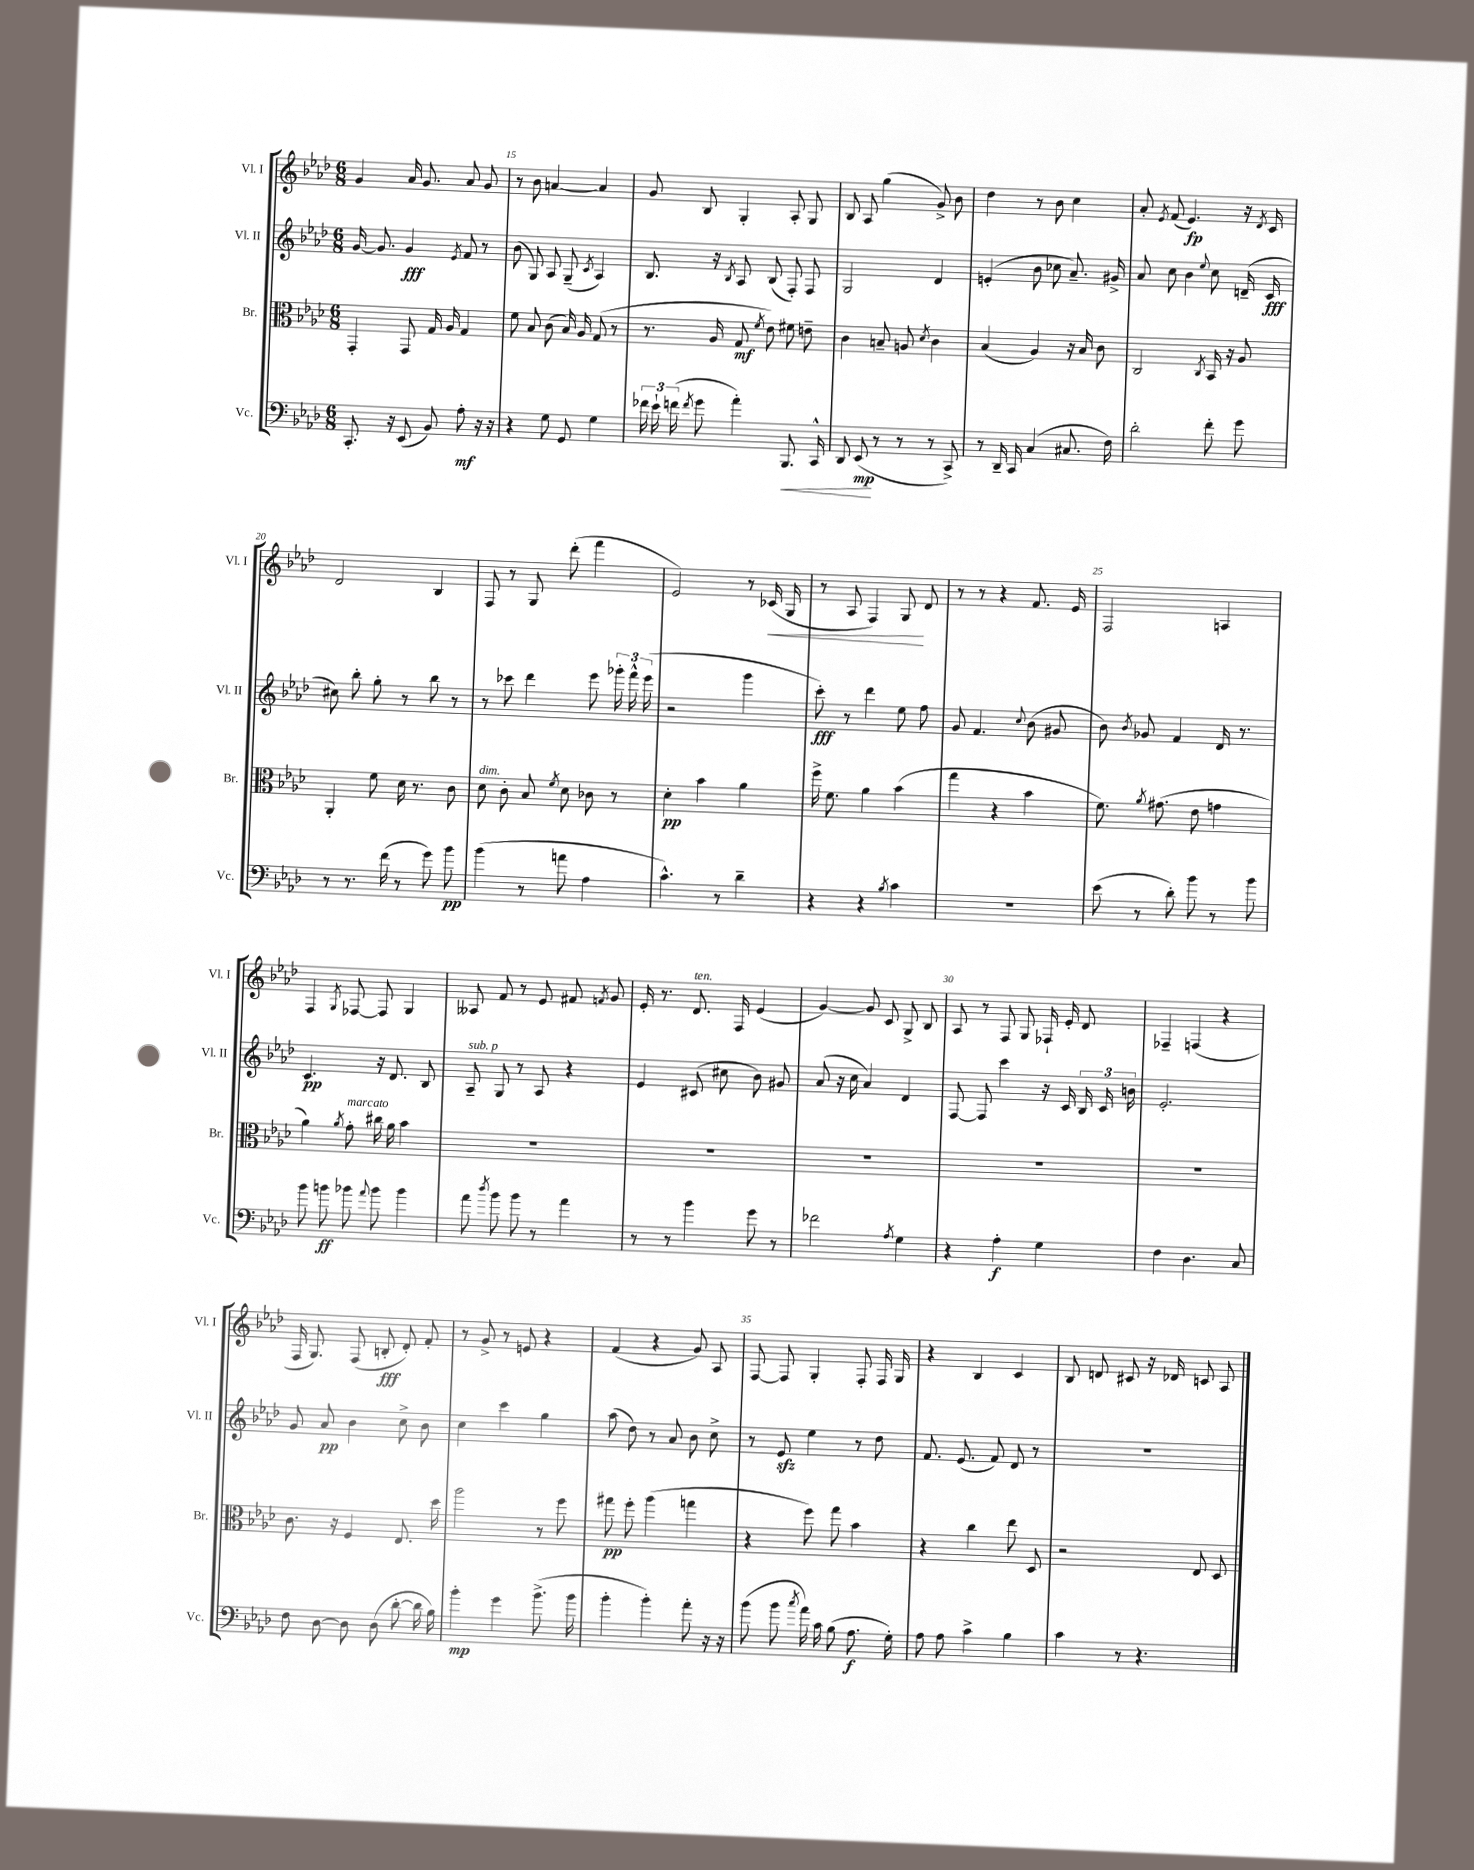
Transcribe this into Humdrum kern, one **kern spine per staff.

**kern	**dynam	**kern	**dynam	**kern	**dynam	**kern	**dynam
*part4	*part4	*part3	*part3	*part2	*part2	*part1	*part1
*staff4	*staff4	*staff3	*staff3	*staff2	*staff2	*staff1	*staff1
*I"Vc.	*	*I"Br.	*	*I"Vl. II	*	*I"Vl. I	*
*I'Vc.	*	*I'Br.	*	*I'Vl. II	*	*I'Vl. I	*
*clefF4	*	*clefC3	*	*clefG2	*	*clefG2	*
*k[b-e-a-d-]	*	*k[b-e-a-d-]	*	*k[b-e-a-d-]	*	*k[b-e-a-d-]	*
*M6/8	*	*M6/8	*	*M6/8	*	*M6/8	*
=14	=14	=14	=14	=14	=14	=14	=14
8.CC'/	.	4GG'/	.	[16g/	.	4g/	.
.	.	.	.	8.g/]	.	.	.
16r	.	.	.	.	.	.	.
(8EE-/	.	8GG/	.	4g/	fff	16a-/	.
.	.	.	.	.	.	8.g/	.
8BB-/)	.	16G/	.	.	.	.	.
.	.	16A-/	.	.	.	.	.
.	.	.	.	8qe-/	.	.	.
8A-'\	mf	4G/	.	8f/	.	8a-/	.
16r	.	.	.	8r	.	8g/	.
16r	.	.	.	.	.	.	.
=15	=15	=15	=15	=15	=15	=15	=15
4r	.	8f\	.	(8b-\	.	8r	.
.	.	8B-/	.	8G/)	.	8b-\	.
8G\	.	(8c\	.	8A-/	.	[4an/	.
8GG/	.	16B-/)	.	(8G~/	.	.	.
.	.	16A-/	.	.	.	.	.
.	.	.	.	8qc/	.	.	.
4G\	.	(8G/	.	4A-/)	.	4a/]	.
.	.	8r	.	.	.	.	.
=16	=16	=16	=16	=16	=16	=16	=16
24f-X\	.	8.r	.	8.B-/	.	8g/	.
24e-`\	.	.	.	.	.	.	.
(24fn\	.	.	.	.	.	.	.
8qf/	.	.	.	.	.	.	.
8g\	.	.	.	.	.	8B-/	.
.	.	16A-/	.	16r	.	.	.
.	.	.	.	8qB-/	.	.	.
4a-'\)	.	8G/	mf	8A-/	.	4G'/	.
.	.	8qf/	.	.	.	.	.
.	.	8e-\)	.	(8B-/	.	.	.
!	!LO:HP:b	!	!	!	!	!	!
8.BBB-/	<	8f#X\	.	8F'/)	.	8A-'/	.
.	.	8en~\	.	8F/	.	8G/	.
16CC^^/	.	.	.	.	.	.	.
=17	=17	=17	=17	=17	=17	=17	=17
8DD-/	.	4c\	.	2G/	.	8B-/	.
(8EE-/	mp	.	.	.	.	8A-/	.
8r	[	8Bn~/	.	.	.	(4gg\	.
8r	.	8An/	.	.	.	.	.
.	.	8qd-/	.	.	.	.	.
8r	.	4c\	.	4d-/	.	8g^/)	.
8CC^/)	.	.	.	.	.	8b-\	.
=18	=18	=18	=18	=18	=18	=18	=18
8r	.	(4B-/	.	(4en'/	.	4dd-\	.
16DD-~/	.	.	.	.	.	.	.
16CC/	.	.	.	.	.	.	.
(4C/	.	4A-/)	.	8b-\	.	8r	.
.	.	.	.	8cc-X\	.	8b-\	.
8.C#X/	.	16r	.	8.a-~/)	.	4cc\	.
.	.	16B-/	.	.	.	.	.
.	.	8c\	.	.	.	.	.
16F\)	.	.	.	16g#X^/	.	.	.
=19	=19	=19	=19	=19	=19	=19	=19
2d-'\	.	2C/	.	8a-/	.	8a-'/	.
.	.	.	.	.	.	8qe-/	.
.	.	.	.	8cc\	.	(8f/	.
.	.	.	.	4b-\	.	4.e-/)	fp
.	.	8qC/	.	8qqee-/	.	.	.
8f'\	.	16BB-/	.	8cc\	.	.	.
.	.	16r	.	.	.	.	.
8g\	.	8A-/	.	(16dn~/	.	16r	.
.	.	.	.	.	.	8qd-/	.
.	.	.	.	16c/	fff	16c/	.
!!LO:LB:g=z
=20	=20	=20	=20	=20	=20	=20	=20
8r	.	4AA-'/	.	8cc#X\)	.	2d-/	.
8.r	.	.	.	8bb-'\	.	.	.
.	.	8f\	.	8gg'\	.	.	.
(16f\	.	.	.	.	.	.	.
8r	.	16d-\	.	8r	.	.	.
.	.	8.r	.	.	.	.	.
8g\)	.	.	.	8bb-\	.	4B-/	.
8b-\	pp	8c\	.	8r	.	.	.
=21	=21	=21	=21	=21	=21	=21	=21
!	!	!LO:TX:a:i:t=dim.	!	!	!	!	!
(4b-\	.	8d-\	.	8r	.	8F/	.
.	.	8c'\	.	8ccc-X\	.	8r	.
8r	.	8B-/	.	4ddd-\	.	8G/	.
.	.	8qf/	.	.	.	.	.
8an\	.	8d-\	.	.	.	(8ddd-'\	.
4A-\	.	8c-X\	.	8eee-\	.	4fff\	.
.	.	8r	.	24ggg-X'\	.	.	.
.	.	.	.	24fff^^\	.	.	.
.	.	.	.	(24eee-\	.	.	.
=22	=22	=22	=22	=22	=22	=22	=22
4.c^^\)	.	4d-'\	pp	2r	.	2e-/)	.
.	.	4b-\	.	.	.	.	.
8r	.	.	.	.	.	.	.
4d-~\	.	4a-\	.	4ggg\	.	8r	.
!	!	!	!	!	!	!	!LO:HP:b
.	.	.	.	.	.	(16c-X/	<
.	.	.	.	.	.	16G/	.
=23	=23	=23	=23	=23	=23	=23	=23
4r	.	16ff^\	.	8ccc'\)	fff	8r	.
.	.	8.f\	.	.	.	.	.
.	.	.	.	8r	.	8A-/	.
4r	.	4a-\	.	4ddd-\	.	4F/)	.
8qB-/	.	.	.	.	.	.	.
4c\	.	(4b-\	.	8ee-\	.	8G/	.
.	.	.	.	8ff\	.	8d-/	[
=24	=24	=24	=24	=24	=24	=24	=24
2.r	.	4gg\	.	8g/	.	8r	.
.	.	.	.	4.f/	.	8r	.
.	.	4r	.	.	.	4r	.
.	.	.	.	8qqcc/	.	.	.
.	.	4b-\	.	(8b-\	.	8.f/	.
.	.	.	.	8g#X/	.	.	.
.	.	.	.	.	.	16e-/	.
=25	=25	=25	=25	=25	=25	=25	=25
(8e-\	.	8.f\)	.	8b-\)	.	2F/	.
.	.	.	.	8qb-/	.	.	.
8r	.	.	.	8g-X/	.	.	.
.	.	8qa-/	.	.	.	.	.
.	.	(8.g#X\	.	.	.	.	.
8d-'\)	.	.	.	4f/	.	.	.
8b-\	.	8e-\	.	.	.	.	.
8r	.	4gn\	.	16d-/	.	4An/	.
.	.	.	.	8.r	.	.	.
8b-\	.	.	.	.	.	.	.
!!LO:LB:g=z
=26	=26	=26	=26	=26	=26	=26	=26
8b-\	.	4a-\)	.	4.c/	pp	4F/	.
8bn\	ff	.	.	.	.	.	.
.	.	8qa-/	.	.	.	8qG/	.
!	!	!LO:TX:a:i:t=marcato	!	!	!	!	!
8b-X\	.	8g'\	.	.	.	[8F-X/	.
8qqa-/	.	.	.	.	.	.	.
8b-\	.	16cc#X\	.	16r	.	8F-/]	.
.	.	16a-\	.	8.d-/	.	.	.
4b-\	.	4b-\	.	.	.	4G/	.
.	.	.	.	8B-/	.	.	.
=27	=27	=27	=27	=27	=27	=27	=27
!	!	!	!	!LO:TX:a:i:t=sub. p	!	!	!
8a-\	.	2.r	.	8A-~/	.	8A--X/	.
8qdd-/	.	.	.	.	.	.	.
8b-\	.	.	.	8G/	.	8f/	.
8b-\	.	.	.	8r	.	8r	.
8r	.	.	.	8A-/	.	8e-/	.
4a-\	.	.	.	4r	.	8f#X/	.
.	.	.	.	.	.	8qfn/	.
.	.	.	.	.	.	8g/	.
=28	=28	=28	=28	=28	=28	=28	=28
8r	.	2.r	.	4e-/	.	16e-'/	.
.	.	.	.	.	.	8.r	.
8r	.	.	.	.	.	.	.
!	!	!	!	!	!	!LO:TX:a:i:t=ten.	!
4b-\	.	.	.	(8c#X/	.	8.d-/	.
.	.	.	.	8cc#X\	.	.	.
.	.	.	.	.	.	16F/	.
8g\	.	.	.	8b-\)	.	(4e-/	.
8r	.	.	.	8g#X/	.	.	.
=29	=29	=29	=29	=29	=29	=29	=29
2f-X\	.	2.r	.	(8a-/	.	[4g/)	.
.	.	.	.	16r	.	.	.
.	.	.	.	16cc\	.	.	.
.	.	.	.	4a-/)	.	8g/]	.
.	.	.	.	.	.	8c/	.
8qA-/	.	.	.	.	.	.	.
4G\	.	.	.	4d-/	.	8G^/	.
.	.	.	.	.	.	8B-/	.
=30	=30	=30	=30	=30	=30	=30	=30
4r	.	2.r	.	[8F/	.	8A-/	.
.	.	.	.	8F/]	.	8r	.
4A-'\	f	.	.	4ccc\	.	8F/	.
.	.	.	.	.	.	8G/	.
4G\	.	.	.	16r	.	16F-X`/	.
.	.	.	.	16c/	.	16e-'/	.
.	.	.	.	24B-/	.	8d-/	.
.	.	.	.	24c/	.	.	.
.	.	.	.	24bn\	.	.	.
=31	=31	=31	=31	=31	=31	=31	=31
4F\	.	2.r	.	2.e-'/	.	4F-X~/	.
4.D-\	.	.	.	.	.	(4Fn/	.
.	.	.	.	.	.	4r	.
8C/	.	.	.	.	.	.	.
!!LO:LB:g=z
=32	=32	=32	=32	=32	=32	=32	=32
8F\	.	8.c\	.	8g/	.	16F/	.
.	.	.	.	.	.	8.G/)	.
[8D-\	.	.	.	8a-/	pp	.	.
.	.	16r	.	.	.	.	.
8D-\]	.	4F/	.	4b-\	.	(8F/	.
(8D-\	.	.	.	.	.	8Bn'/	fff
[8d-'\	.	8.E-/	.	8cc^\	.	8d-'/)	.
16d-\]	.	.	.	8b-\	.	8f'/	.
16B-\)	.	16dd-\	.	.	.	.	.
=33	=33	=33	=33	=33	=33	=33	=33
4b-'\	mp	2aa-\	.	4cc\	.	8r	.
.	.	.	.	.	.	8g^/	.
4g\	.	.	.	4ccc\	.	8r	.
.	.	.	.	.	.	8en/	.
(8.b-^\	.	8r	.	4gg\	.	4r	.
.	.	8ff\	.	.	.	.	.
16b-\	.	.	.	.	.	.	.
=34	=34	=34	=34	=34	=34	=34	=34
4b-'\	.	8gg#X\	pp	(8aa-\	.	(4f/	.
.	.	8ff'\	.	8dd-\)	.	.	.
4b-'\)	.	(4aa-\	.	8r	.	4r	.
.	.	.	.	8a-/	.	.	.
8a-'\	.	4ggn\	.	8b-\	.	8g/)	.
16r	.	.	.	8cc^\	.	8A-/	.
16r	.	.	.	.	.	.	.
=35	=35	=35	=35	=35	=35	=35	=35
(8b-\	.	4r	.	8r	.	[8F/	.
8b-\	.	.	.	8e-zz/	.	8F/]	.
8qcc/	.	.	.	.	.	.	.
16a-\)	.	8ff\)	.	4ee-\	.	4G'/	.
16c\	.	.	.	.	.	.	.
(8B-\	.	8gg\	.	.	.	.	.
8.A-\	f	4b-\	.	8r	.	8F'/	.
.	.	.	.	8dd-\	.	16F/	.
16G'\)	.	.	.	.	.	16G/	.
=36	=36	=36	=36	=36	=36	=36	=36
8A-\	.	4r	.	8.f/	.	4r	.
8A-\	.	.	.	.	.	.	.
.	.	.	.	(8.e-/	.	.	.
4c^\	.	4cc\	.	.	.	4B-/	.
.	.	.	.	8f/)	.	.	.
4B-\	.	8ee-\	.	8d-/	.	4c/	.
.	.	8D-/	.	8r	.	.	.
=37	=37	=37	=37	=37	=37	=37	=37
4c\	.	2r	.	2.r	.	8B-/	.
.	.	.	.	.	.	8dn/	.
8r	.	.	.	.	.	8c#X/	.
4.r	.	.	.	.	.	16r	.
.	.	.	.	.	.	16d-X/	.
.	.	8E-/	.	.	.	8cn/	.
.	.	8D-/	.	.	.	8A-/	.
==	==	==	==	==	==	==	==
*-	*-	*-	*-	*-	*-	*-	*-
